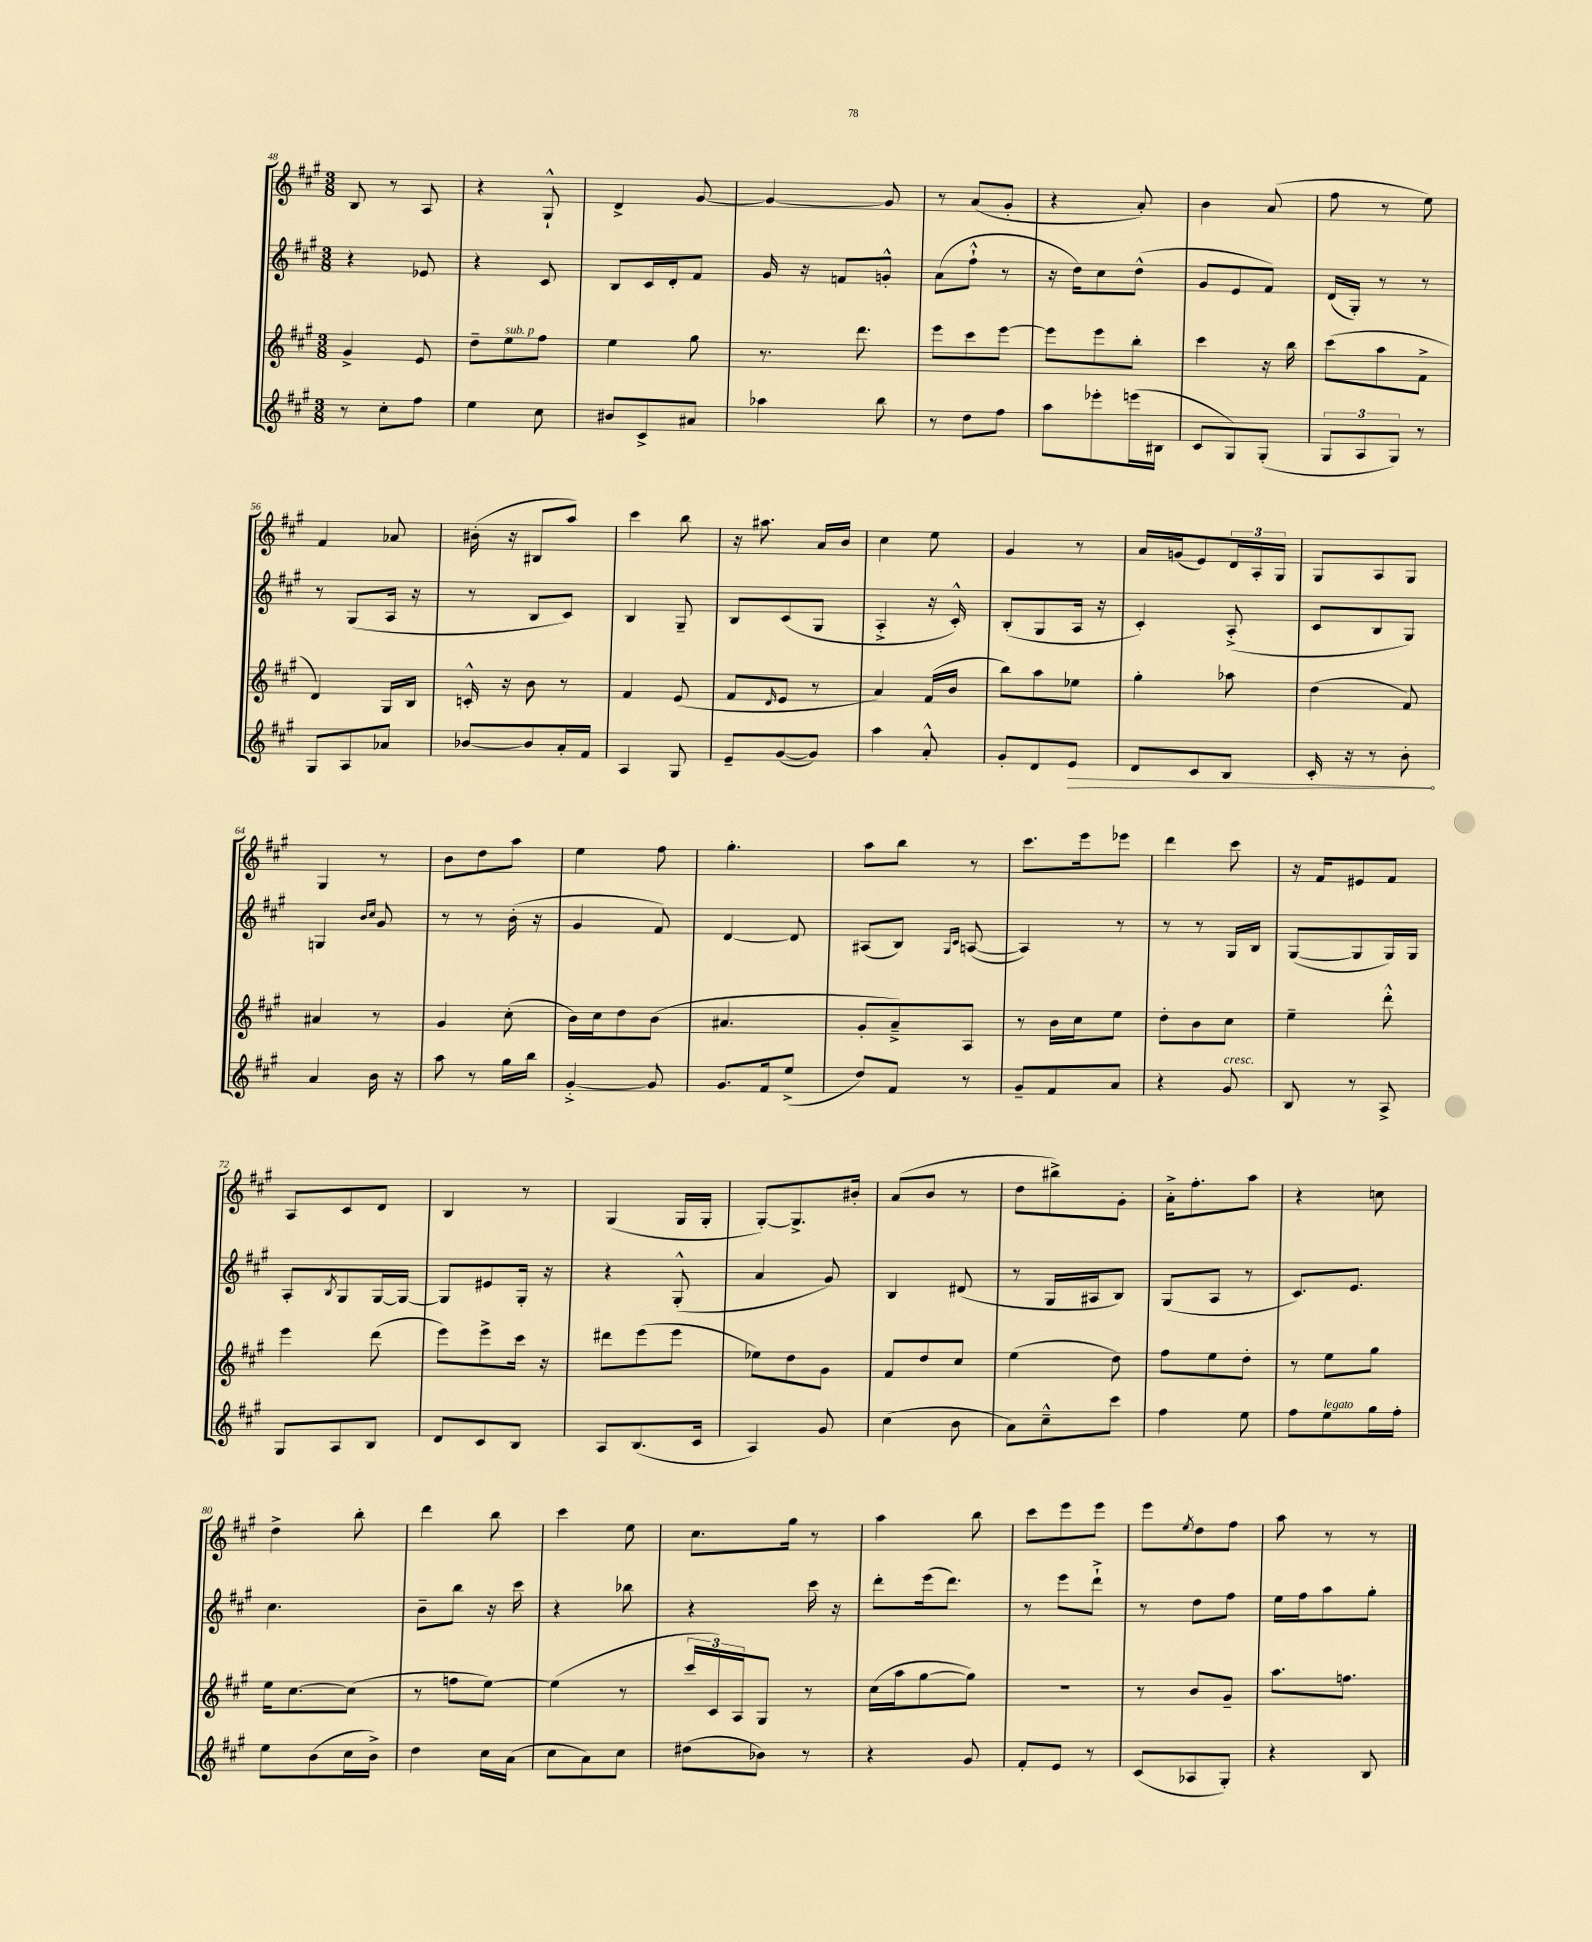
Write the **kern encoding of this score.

**kern	**kern	**kern	**kern
*staff4	*staff3	*staff2	*staff1
*clefG2	*clefG2	*clefG2	*clefG2
*k[f#c#g#]	*k[f#c#g#]	*k[f#c#g#]	*k[f#c#g#]
*M3/8	*M3/8	*M3/8	*M3/8
8r	4g#^/	4r	8B/
8cc#'\L	.	.	8r
8ff#\J	8e/	8e-/	8A/
=	=	=	=
4ee\	8dd~\L	4r	4r
.	8ee\	.	.
8cc#\	8ff#\J	8c#/	8G#`^^/
=	=	=	=
8b#/L	4ee\	8B/L	4d^/
8c#^/	.	16c#/L	.
.	.	16d'/J	.
8a#/J	8gg#\	8f#/J	[8g#/
=	=	=	=
4aa-\	8.r	16g#/	4g#/_
.	.	16r	.
.	.	8f/L	.
.	8.ddd\	.	.
8bb\	.	8g'^^/J	8g#/]
=	=	=	=
8r	8eee\L	(8a\L	8r
8dd\L	8ccc#\	8ff#`^^\J	(8a/L
8ff#\J	[8eee\J	8r	8g#'/J
=	=	=	=
8aa\L	8eee\]L	16r	4r
.	.	16dd\LK)	.
8eee-'\	8eee\	8cc#\	.
(16eee\L	8bb'\J	(8dd^^\J	8a'/)
16B#\JJ	.	.	.
=	=	=	=
8c#/L	4ccc#\	8g#/L	4b\
8G#/)	.	8e/	.
(8G#'/J	16r	8f#/J)	(8a/
.	16bb\	.	.
=	=	=	=
12G#/L	(8ccc#\L	(16d/LL	8ff#\
.	.	16G#'/JJ)	.
12A/	.	.	.
.	8aa\	8r	8r
12G#/J)	.	.	.
8r	8f#^\J	8r	8ee\)
=	=	=	=
8G#/L	4d/)	8r	4f#/
8A/	.	(8G#/L	.
8a-/J	16G#/LL	16A/Jk	8a-/
.	16B/JJ	16r	.
=	=	=	=
[8b-/L	16c'^^/	8r	(16b#'\
.	16r	.	16r
8b-/]	8b\	8B/L	8B#/L
16a'/L	8r	8c#/J)	8aa/J)
16f#/JJ	.	.	.
=	=	=	=
4A/	4f#/	4B/	4ccc#\
8G#/	(8e/	8G#~/	8bb\
=	=	=	=
8e~/L	8f#/L	8B/L	16r
.	.	.	8.aa#\
.	16qqd/	.	.
([8g#/	8e/J	(8c#/	.
8g#/]J)	8r	8G#/J	16a/LL
.	.	.	16b/JJ
=	=	=	=
4aa\	4a/)	4A'^/	4cc#\
8a'^^/	(16f#/LL	16r	8ee\
.	16b/JJ	16c#'^^/)	.
=	=	=	=
8g#'/L	8bb\L)	(8B'/L	4g#/
8d/	8aa\	8G#/	.
8e/J	8ee-\J	16A/Jk	8r
.	.	16r	.
=	=	=	=
8d/L	4gg#'\	4c#'/)	16a/LL
.	.	.	(16g/J
8c#/	.	.	8e/)
8B/J	8aa-\	(8A'^/	24d/L
.	.	.	24A'/
.	.	.	24G#/JJ
=	=	=	=
16c#'/	(4dd\	8c#/L	8G#/L
16r	.	.	.
8r	.	8B/	8A/
8b'\	8f#/)	8G#/J)	8G#/J
=	=	=	=
4a/	4a#/	4G/	4G#/
.	.	16qqb/LL	.
.	.	16qqcc#/JJ	.
16b\	8r	8g#/	8r
16r	.	.	.
=	=	=	=
8aa\	4g#/	8r	8b\L
8r	.	8r	8dd\
16gg#\LL	(8cc#'\	(16b'\	8aa\J
16bb\JJ	.	16r	.
=	=	=	=
[4g#'^/	16b\LL)	4g#/	4ee\
.	16cc#\J	.	.
.	8dd\	.	.
8g#/]	(8b\J	8f#/)	8ff#\
=	=	=	=
8.g#/L	4.a#/	[4d/	4.gg#'\
16f#/k	.	.	.
(8ee^/J	.	8d/]	.
=	=	=	=
8dd/L)	8g#'/L	(8A#/L	8aa\L
8f#/J	8a~^/)	8B/J)	8bb\J
.	.	16qqG#/LL	.
.	.	16qqc#/JJ	.
8r	8A/J	([8A/	8r
=	=	=	=
8g#~/L	8r	4A/])	8.ccc#\L
8f#/	16b\LL	.	.
.	16cc#\J	.	16eee\k
8a/J	8ee\J	8r	8eee-\J
=	=	=	=
4r	8dd'\L	8r	4ddd\
.	8b\	8r	.
8g#/	8cc#\J	16G#/LL	8ccc#\
.	.	16B/JJ	.
=	=	=	=
8B/	4ee~\	([8G#/L	16r
.	.	.	16f#/LK
8r	.	8G#/]	8e#/
8A^/	8ddd'^^\	16G#/L)	8f#/J
.	.	16G#/JJ	.
=	=	=	=
8G#/L	4eee\	8A'/L	8A/L
.	.	8qB/	.
8A/	.	8G#/	8c#/
8B/J	(8ddd\	[16G#/L	8d/J
.	.	16G#/_JJ	.
=	=	=	=
8d/L	8eee\L)	8G#/]L	4B/
8c#/	8eee^\	8e#/	.
8B/J	16ccc#\Jk	16G#'/Jk	8r
.	16r	16r	.
=	=	=	=
8A/L	8ddd#\L	4r	(4G#/
(8.B/	(8eee\	.	.
.	8eee\J	(8G#'^^/	16G#/LL
16c#/Jk	.	.	16G#'/JJ
=	=	=	=
4A/)	8ee-\L)	4a/	[8G#'/L)
.	8dd\	.	8.G#^/]
8g#/	8g#\J	8g#/)	.
.	.	.	16b#'/Jk
=	=	=	=
(4cc#\	8f#/L	4B/	(8a/L
.	8dd/	.	8b/J
8b\	8cc#/J	(8d#/	8r
=	=	=	=
8a\L)	(4ee\	8r	8dd\L
8cc#~^^\	.	16G#/LL	8bb#^\)
.	.	16A#/J	.
8ccc#\J	8dd\)	8B/J)	8g#'\J
=	=	=	=
4ff#\	8ff#\L	(8G#/L	16a'^\LK
.	.	.	8.ff#'\
.	8ee\	8A/J	.
8ee\	8dd'\J	8r	8aa\J
=	=	=	=
8ff#\L	8r	8.c#/L)	4r
8ee\	8ee\L	.	.
.	.	8.e/J	.
16gg#\L	8gg#\J	.	8cc\
16ff#'\JJ	.	.	.
=	=	=	=
8ee\L	16ee\LK	4.cc#\	4dd^\
.	[8.cc#\	.	.
(8b\	.	.	.
16cc#\L	(8cc#\]J	.	8bb'\
16b^\JJ)	.	.	.
=	=	=	=
4dd\	8r	8b~\L	4ddd\
.	8ff\L	8bb\J	.
16cc#\LL	[8ee\J)	16r	8bb\
(16a\JJ	.	16ccc#\	.
=	=	=	=
8cc#\L	(4ee\]	4r	4ccc#\
8a\)	.	.	.
8cc#\J	8r	8bb-\	8ee\
=	=	=	=
(8dd#\L	24ccc#/LL	4r	8.cc#\L
.	24c#/)	.	.
.	24A/J	.	.
8b-\J)	8G#/J	.	.
.	.	.	16gg#\Jk
8r	8r	16ccc#\	8r
.	.	16r	.
=	=	=	=
4r	(16cc#\LL	8ddd'\L	4aa\
.	16aa\J	.	.
.	[8gg#\	(16eee\k	.
.	.	8.ddd\J)	.
8g#/	8gg#\]J)	.	8bb\
=	=	=	=
8f#'/L	4.r	8r	8ccc#\L
8e/J	.	8eee\L	8eee\
8r	.	8ddd`^\J	8eee\J
=	=	=	=
(8c#/L	8r	8r	8eee\L
.	.	.	8qee/
8A-/	8b/L	8dd\L	8dd\
8G#'/J)	8g#~/J	8ff#\J	8ff#\J
=	=	=	=
4r	8.aa\L	16ee\LL	8aa\
.	.	16ff#\J	.
.	.	8aa\	8r
.	8.ff\J	.	.
8B/	.	8gg#'\J	8r
==	==	==	==
*-	*-	*-	*-
